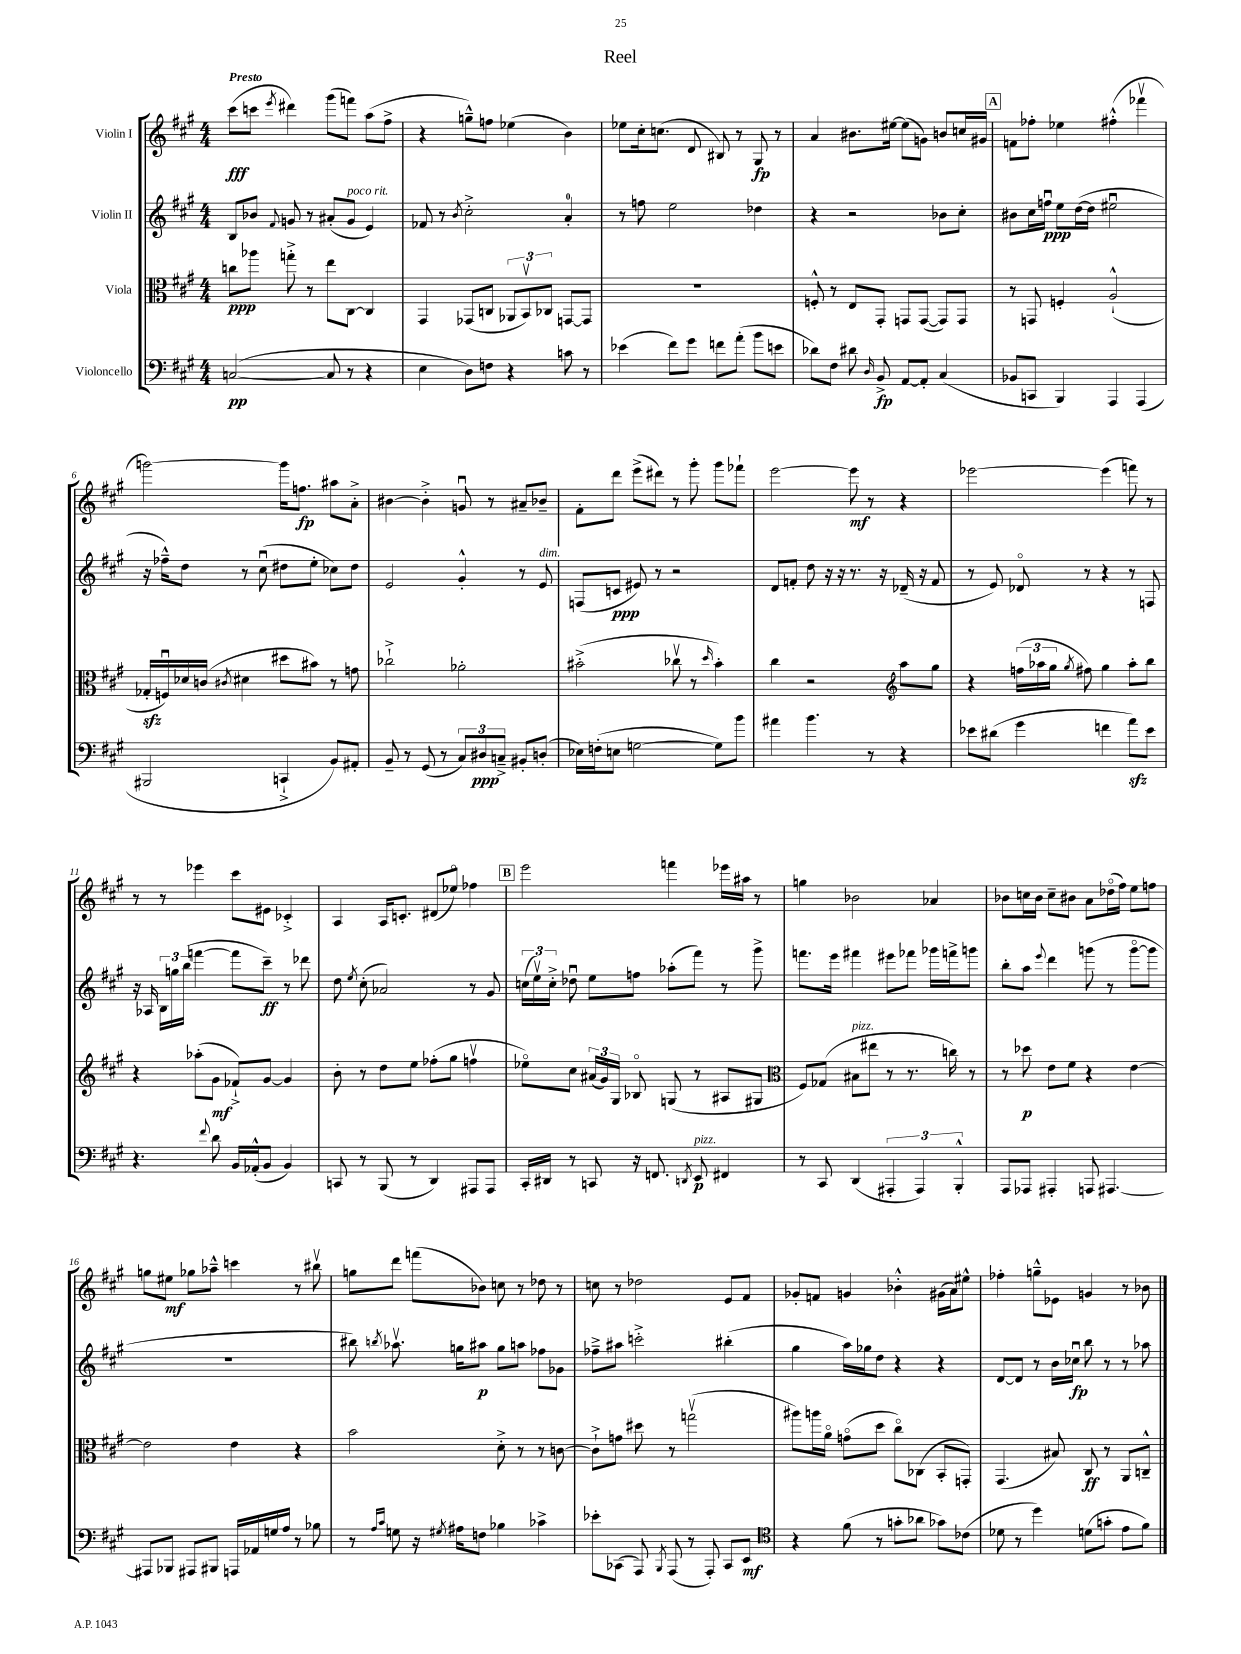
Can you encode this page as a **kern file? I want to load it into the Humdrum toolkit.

**kern	**dynam	**kern	**dynam	**kern	**dynam	**kern	**dynam
*part4	*part4	*part3	*part3	*part2	*part2	*part1	*part1
*staff4	*staff4	*staff3	*staff3	*staff2	*staff2	*staff1	*staff1
*I"Violoncello	*	*I"Viola	*	*I"Violin II	*	*I"Violin I	*
*clefF4	*	*clefC3	*	*clefG2	*	*clefG2	*
*k[f#c#g#]	*	*k[f#c#g#]	*	*k[f#c#g#]	*	*k[f#c#g#]	*
*M4/4	*	*M4/4	*	*M4/4	*	*M4/4	*
=1	=1	=1	=1	=1	=1	=1	=1
!	!	!	!	!	!	!LO:TX:a:B:t=Presto	!
([2Cn/	pp	8ccn\L	ppp	8B/L	.	(8ccc#\L	fff
.	.	8aa-X\J	.	8b-X/J	.	8cccn\J	.
.	.	.	.	8qqf#/	.	8qeee/	.
.	.	8ggn'^\	.	8gn/	.	4ddd#X\)	.
.	.	8r	.	8r	.	.	.
8C/]	.	8ee\L	.	(8a#X'/L	.	(8ggg#\L	.
!	!	!	!	!LO:TX:a:i:t=poco rit.	!	!	!
8r	.	[8C#\J	.	8g/J	.	8fffn\J)	.
4r	.	4C#/]	.	4e/)	.	(8aa\L	.
.	.	.	.	.	.	8ff#^\J	.
=2	=2	=2	=2	=2	=2	=2	=2
4E\	.	4GG#/	.	8f-X/	.	4r	.
.	.	.	.	8r	.	.	.
.	.	.	.	8qb/	.	.	.
8D\L)	.	(8GG-X/L	.	2cc#'^\	.	8ggn~^^\L)	.
8Fn\J	.	8Cn/J	.	.	.	8ffn\J	.
4r	.	12AA-X/L	.	.	.	(4ee-X\	.
.	.	12BBv/)	.	.	.	.	.
.	.	12C-X/J	.	.	.	.	.
8cn\	.	[8GGn/L	.	4a'/	.	4b\)	.
8r	.	8GG/J]	.	.	.	.	.
=3	=3	=3	=3	=3	=3	=3	=3
(4e-X\	.	1r	.	8r	.	8ee-X\L	.
.	.	.	.	8ffn\	.	16cc#'\k	.
.	.	.	.	.	.	(8.ccn\J	.
8f#\L)	.	.	.	2ee\	.	.	.
8g#\J	.	.	.	.	.	8d/	.
8fn\L	.	.	.	.	.	8B#X/)	.
(8a'\J	.	.	.	.	.	8r	.
8b\L	.	.	.	4dd-X\	.	8G#/	fp
8en\J	.	.	.	.	.	8r	.
=4	=4	=4	=4	=4	=4	=4	=4
8d-X\L)	.	8Fn'^^/	.	4r	.	4a/	.
8F#\J	.	8r	.	.	.	.	.
8d#X\	.	8E/L	.	2r	.	8.b#X\L	.
16qqD/	.	.	.	.	.	.	.
8BB^/	fp	8GG#'/J	.	.	.	.	.
.	.	.	.	.	.	[16ee#X\Jk	.
[8AA/L	.	8GGn/L	.	.	.	(8ee#\L]	.
8AA'/J]	.	([8GG/J	.	.	.	8gn\J)	.
(4C#/	.	8GG/L])	.	8b-X\L	.	8bn/L	.
.	.	8GG/J	.	8cc#'\J	.	16ccn/L	.
.	.	.	.	.	.	16g#X/JJ	.
!!LO:REH:place=s1:t=A
=5	=5	=5	=5	=5	=5	=5	=5
8BB-X/L	.	8r	.	8b#X\L	.	8fn\L	.
8CCn/J	.	8GGn/	.	16cc#\L	.	8ff-X'\J	.
.	.	.	.	16ffnu\JJ	ppp	.	.
4BBB/)	.	4Fn'/	.	8ee\L	.	4ee-X\	.
.	.	.	.	([16dd\L	.	.	.
.	.	.	.	16dd\JJ]	.	.	.
4AAA/	.	(2A`^^/	.	2ee#Xu\	.	(4ff#X'^^\	.
(4AAA/	.	.	.	.	.	4fff-Xv\	.
!!LO:LB:g=z
=6	=6	=6	=6	=6	=6	=6	=6
2BBB#X/	.	16G-Xzz'/LL	.	16r	.	[2gggn\)	.
.	.	16Fnu/)	.	16ff-X~^^\KL)	.	.	.
.	.	16d-X/	.	8dd\J	.	.	.
.	.	(16cn/JJ	.	.	.	.	.
.	.	8qc#X/	.	.	.	.	.
.	.	4d#X\	.	8r	.	.	.
.	.	.	.	(8cc#u\	.	.	.
4CCn`^/	.	8dd#X\L	.	8dd#X\L	.	16ggg\KL]	.
.	.	.	.	.	.	8.ffn\J	fp
.	.	8b#X\J)	.	8ee'\J	.	.	.
8BB/L)	.	8r	.	8cc-X\L)	.	8aa#X\L	.
8AA#X'/J	.	8gn\	.	8dd#\J	.	8a'^\J	.
=7	=7	=7	=7	=7	=7	=7	=7
8BB~/	.	2cc-X`^\	.	2e/	.	[4b#X\	.
8r	.	.	.	.	.	.	.
(8GG#/	.	.	.	.	.	4b#'^\]	.
8r	.	.	.	.	.	.	.
12C#/L)	.	2a-X'\	.	4g#'^^/	.	8gnu/	.
12D#X/	ppp	.	.	.	.	.	.
.	.	.	.	.	.	8r	.
12Cn~^/J	.	.	.	.	.	.	.
8BB#X'/L	.	.	.	8r	.	8a#X~/L	.
!	!	!	!	!LO:TX:a:i:t=dim.	!	!	!
(8Dn'/J	.	.	.	8e/	.	8b-X~/J	.
=8	=8	=8	=8	=8	=8	=8	=8
16E-X\LL)	.	(2b#X'^\	.	(8Fn/L	.	8f#'\L	.
(16Fn'\J	.	.	.	.	.	.	.
8En\J	.	.	.	8cn/J	ppp	8ddd\J	.
[2Gn\	.	.	.	8e#X/)	.	(8eee^\L	.
.	.	.	.	8r	.	8ddd#X\J)	.
.	.	8cc-Xv\	.	2r	.	8r	.
.	.	8r	.	.	.	8ggg#'\	.
.	.	16qqdd/	.	.	.	.	.
8G\L])	.	4b#'\)	.	.	.	8ggg#\L	.
8b\J	.	.	.	.	.	8fff-X`\J	.
=9	=9	=9	=9	=9	=9	=9	=9
4a#X\	.	4cc#\	.	8d/L	.	[2eee\	.
.	.	.	.	8fn'/J	.	.	.
4.b\	.	2r	.	8dd\	.	.	.
.	.	.	.	16r	.	.	.
.	.	.	.	16r	.	.	.
.	.	.	.	8.r	.	8eee\]	mf
8r	.	.	.	.	.	8r	.
.	.	.	.	16r	.	.	.
*	*	*clefG2	*	*	*	*	*
4r	.	8aa\L	.	(16d-X~/	.	4r	.
.	.	.	.	16r	.	.	.
.	.	8gg#\J	.	8f/	.	.	.
=10	=10	=10	=10	=10	=10	=10	=10
8e-X\L	.	4r	.	8r	.	[2eee-X\	.
(8d#X\J	.	.	.	8e/)	.	.	.
4g#\	.	(24ffn\LL	.	8d-X/	.	.	.
.	.	24aa-X\	.	.	.	.	.
.	.	24gg#\JJ	.	.	.	.	.
.	.	8qgg#/	.	.	.	.	.
.	.	8ff#X\)	.	8r	.	.	.
4fn\	.	4gg#\	.	4r	.	(4eee-\]	.
8azz\L)	.	8aa-'\L	.	8r	.	8fffn\)	.
8e-\J	.	8bb\J	.	8Fn/	.	8r	.
!!LO:LB:g=z
=11	=11	=11	=11	=11	=11	=11	=11
4.r	.	4r	.	16r	.	8r	.
.	.	.	.	16A-X/	.	.	.
.	.	.	.	24B\LL	.	8r	.
.	.	.	.	24ggn\	.	.	.
.	.	.	.	(24bb\JJ	.	.	.
.	.	(8aa-X'\L	.	[4fffn\	.	4eee-X\	.
8qqf#/	.	.	.	.	.	.	.
8d\	.	8g#\J	mf	.	.	.	.
16BB/LL	.	8f-X`^/L)	.	8fff\L]	.	8ccc#\L	.
(16AA-X'^^/J	.	.	.	.	.	.	.
8BB/J	.	[8g#/J	.	8ccc#~\J)	ff	8e#X\J	.
4BB/)	.	4g#/]	.	8r	.	4c-X'^/	.
.	.	.	.	8ddd-X\	.	.	.
=12	=12	=12	=12	=12	=12	=12	=12
8CCn/	.	8b'\	.	8dd\	.	4A/	.
.	.	.	.	8qee/	.	.	.
8r	.	8r	.	(8cc#'\	.	.	.
(8BBB/	.	8dd\L	.	2a-X/)	.	16A/KL	.
.	.	.	.	.	.	8.cn'/J	.
8r	.	8ee\J	.	.	.	.	.
4DD/)	.	(8ff-X'\L	.	.	.	(8d#X/L	.
.	.	8gg#\J	.	.	.	8ee-X/J)	.
8AAA#X/L	.	4ffnv\	.	8r	.	4ff-X\	.
8AAA#/J	.	.	.	8g#/	.	.	.
!!LO:REH:place=s1:t=B
=13	=13	=13	=13	=13	=13	=13	=13
16CC#'/LL	.	8ee-X\L)	.	(24ccn\LL	.	2eee\	.
.	.	.	.	24eev\)	.	.	.
16DD#X/JJ	.	.	.	.	.	.	.
.	.	.	.	24cc'^\JJ	.	.	.
8r	.	8cc#\J	.	8dd-Xu\	.	.	.
8CCn/	.	(24a#X/LL	.	8ee\L	.	.	.
.	.	24g#/)	.	.	.	.	.
.	.	24G#/JJ	.	.	.	.	.
16r	.	8B-X/	.	8ffn\J	.	.	.
8.FFn/	.	.	.	.	.	.	.
.	.	(8Gn/	.	(8aa-X'\L	.	4fffn\	.
8qDDn/	.	.	.	.	.	.	.
!LO:TX:a:i:t=pizz.	!	!	!	!	!	!	!
8EE/	p	8r	.	8fff#\J)	.	.	.
4FF#X/	.	8A#X/L	.	8r	.	16eee-X\LL	.
.	.	.	.	.	.	16aa#X\JJ	.
.	.	8G#X/J	.	8ggg#^\	.	8r	.
=14	=14	=14	=14	=14	=14	=14	=14
*	*	*clefC3	*	*	*	*	*
8r	.	8F#/L)	.	8.fffn\L	.	4ggn\	.
8CC#/	.	(8G-X/J	.	.	.	.	.
.	.	.	.	16eee\Jk	.	.	.
!	!	!LO:TX:a:i:t=pizz.	!	!	!	!	!
(4DD/	.	8B#X\L	.	4fff#X\	.	2b-X\	.
.	.	8ee#X\J	.	.	.	.	.
6AAA#X'/	.	8r	.	8eee#X\L	.	.	.
.	.	8.r	.	8fff-X\J	.	.	.
6AAA#/)	.	.	.	.	.	.	.
.	.	.	.	16ggg-X\LL	.	4a-X/	.
.	.	16ccn\)	.	16fffn^\J	.	.	.
6BBB'^^/	.	.	.	.	.	.	.
.	.	8r	.	8gggn\J	.	.	.
=15	=15	=15	=15	=15	=15	=15	=15
8AAA/L	.	8r	.	8bb'\L	.	8b-X\L	.
8AAA-X/J	.	8dd-X\	p	8aa\J	.	16ccn\L	.
.	.	.	.	.	.	16b-\JJ	.
.	.	.	.	8qqeee/	.	.	.
4AAA#X'/	.	8e\L	.	4ddd\	.	8cc~\L	.
.	.	8f#\J	.	.	.	8b#X\J	.
8AAAn/	.	4r	.	(8gggn\	.	8a\L	.
[4.AAA#X/	.	.	.	8r	.	(16dd-X\L	.
.	.	.	.	.	.	16ff#\JJ)	.
.	.	[4e\	.	[8ggg\L	.	8ee\L	.
.	.	.	.	8ggg\J]	.	8ffn\J	.
!!LO:LB:g=z
=16	=16	=16	=16	=16	=16	=16	=16
8AAA#X/L]	.	2e\]	.	1r	.	8ggn\L	.
8BBB-X/J	.	.	.	.	.	8ee#X\J	mf
8AAA#X/L	.	.	.	.	.	8gg-X\L	.
8BBB#X/J	.	.	.	.	.	8aa-X~^^\J	.
16AAAn/LL	.	4e\	.	.	.	4cccn\	.
16AA-X/	.	.	.	.	.	.	.
16Gn/	.	.	.	.	.	.	.
16A/JJ	.	.	.	.	.	.	.
8r	.	4r	.	.	.	8r	.
8B-X\	.	.	.	.	.	8bb#Xv\	.
=17	=17	=17	=17	=17	=17	=17	=17
8r	.	2b\	.	8bb#X\)	.	8ggn\L	.
16qqA/LL	.	.	.	.	.	.	.
16qqc#/JJ	.	.	.	8qbbn/	.	.	.
8Gn\	.	.	.	8.aa-Xv\	.	8ddd\J	.
16r	.	.	.	.	.	(8fffn\L	.
8qG#X/	.	.	.	.	.	.	.
16A#X\KL	.	.	.	16ggn\KL	.	.	.
8Fn\J	.	.	.	8aa#X\J	p	8b-X\J)	.
4B-X\	.	8d'^\	.	8gg\L	.	8ccn\	.
.	.	8r	.	8aan\J	.	8r	.
4c-X^\	.	8r	.	8ff-X\L	.	8dd-X\	.
.	.	[8cn\	.	8g-X\J	.	8r	.
=18	=18	=18	=18	=18	=18	=18	=18
8e-X'\L	.	8c`^\L]	.	8ff-X~^\L	.	8ccn\	.
(8CC-X\J	.	8gn\J	.	8aa#X\J	.	8r	.
8AAA/)	.	8dd#X\	.	2cccn'^\	.	2dd-X\	.
8qBBB/	.	.	.	.	.	.	.
(8AAA/	.	8r	.	.	.	.	.
8r	.	(2ggnv\	.	.	.	.	.
8AAA'/)	.	.	.	.	.	.	.
8CC-/L	.	.	.	(4bb#X'\	.	8e/L	.
8EE/J	mf	.	.	.	.	8f#/J	.
=19	=19	=19	=19	=19	=19	=19	=19
*clefC4	*	*	*	*	*	*	*
4r	.	8aa#X\L)	.	4gg#\	.	8g-X'/L	.
.	.	16aan\L	.	.	.	8fn/J	.
.	.	16a\JJ	.	.	.	.	.
(8f#\	.	(8gn\L	.	16aa\LL)	.	4gn/	.
.	.	.	.	16gg-X\J	.	.	.
8r	.	8dd\J	.	8dd\J	.	.	.
8gn'\L	.	8cc#\L)	.	4r	.	4b-X'^^\	.
8a-X\J	.	(8C-X\J	.	.	.	.	.
8g-X\L)	.	8BB'/L	.	4r	.	(16g#X\LL	.
.	.	.	.	.	.	16a\J)	.
(8c-X\J	.	8GGn'/J)	.	.	.	8ee#X^^\J	.
=20	=20	=20	=20	=20	=20	=20	=20
8d-X\	.	(4.GG#/	.	[8d/L	.	4ff-X'\	.
8r	.	.	.	8d/J]	.	.	.
4dd\)	.	.	.	8r	.	8ggn~^^\L	.
.	.	8B#X/)	.	16b\LL	.	8e-X\J	.
.	.	.	.	16cc-Xu\JJ	fp	.	.
(8dn\L	.	8C#/	ff	8bb\	.	4gn/	.
8gn'\J	.	8r	.	8r	.	.	.
8e\L	.	8AA/L	.	8r	.	8r	.
8f#\J)	.	8Cn~^^/J	.	8aa-X\	.	8b-X\	.
==	==	==	==	==	==	==	==
*-	*-	*-	*-	*-	*-	*-	*-
